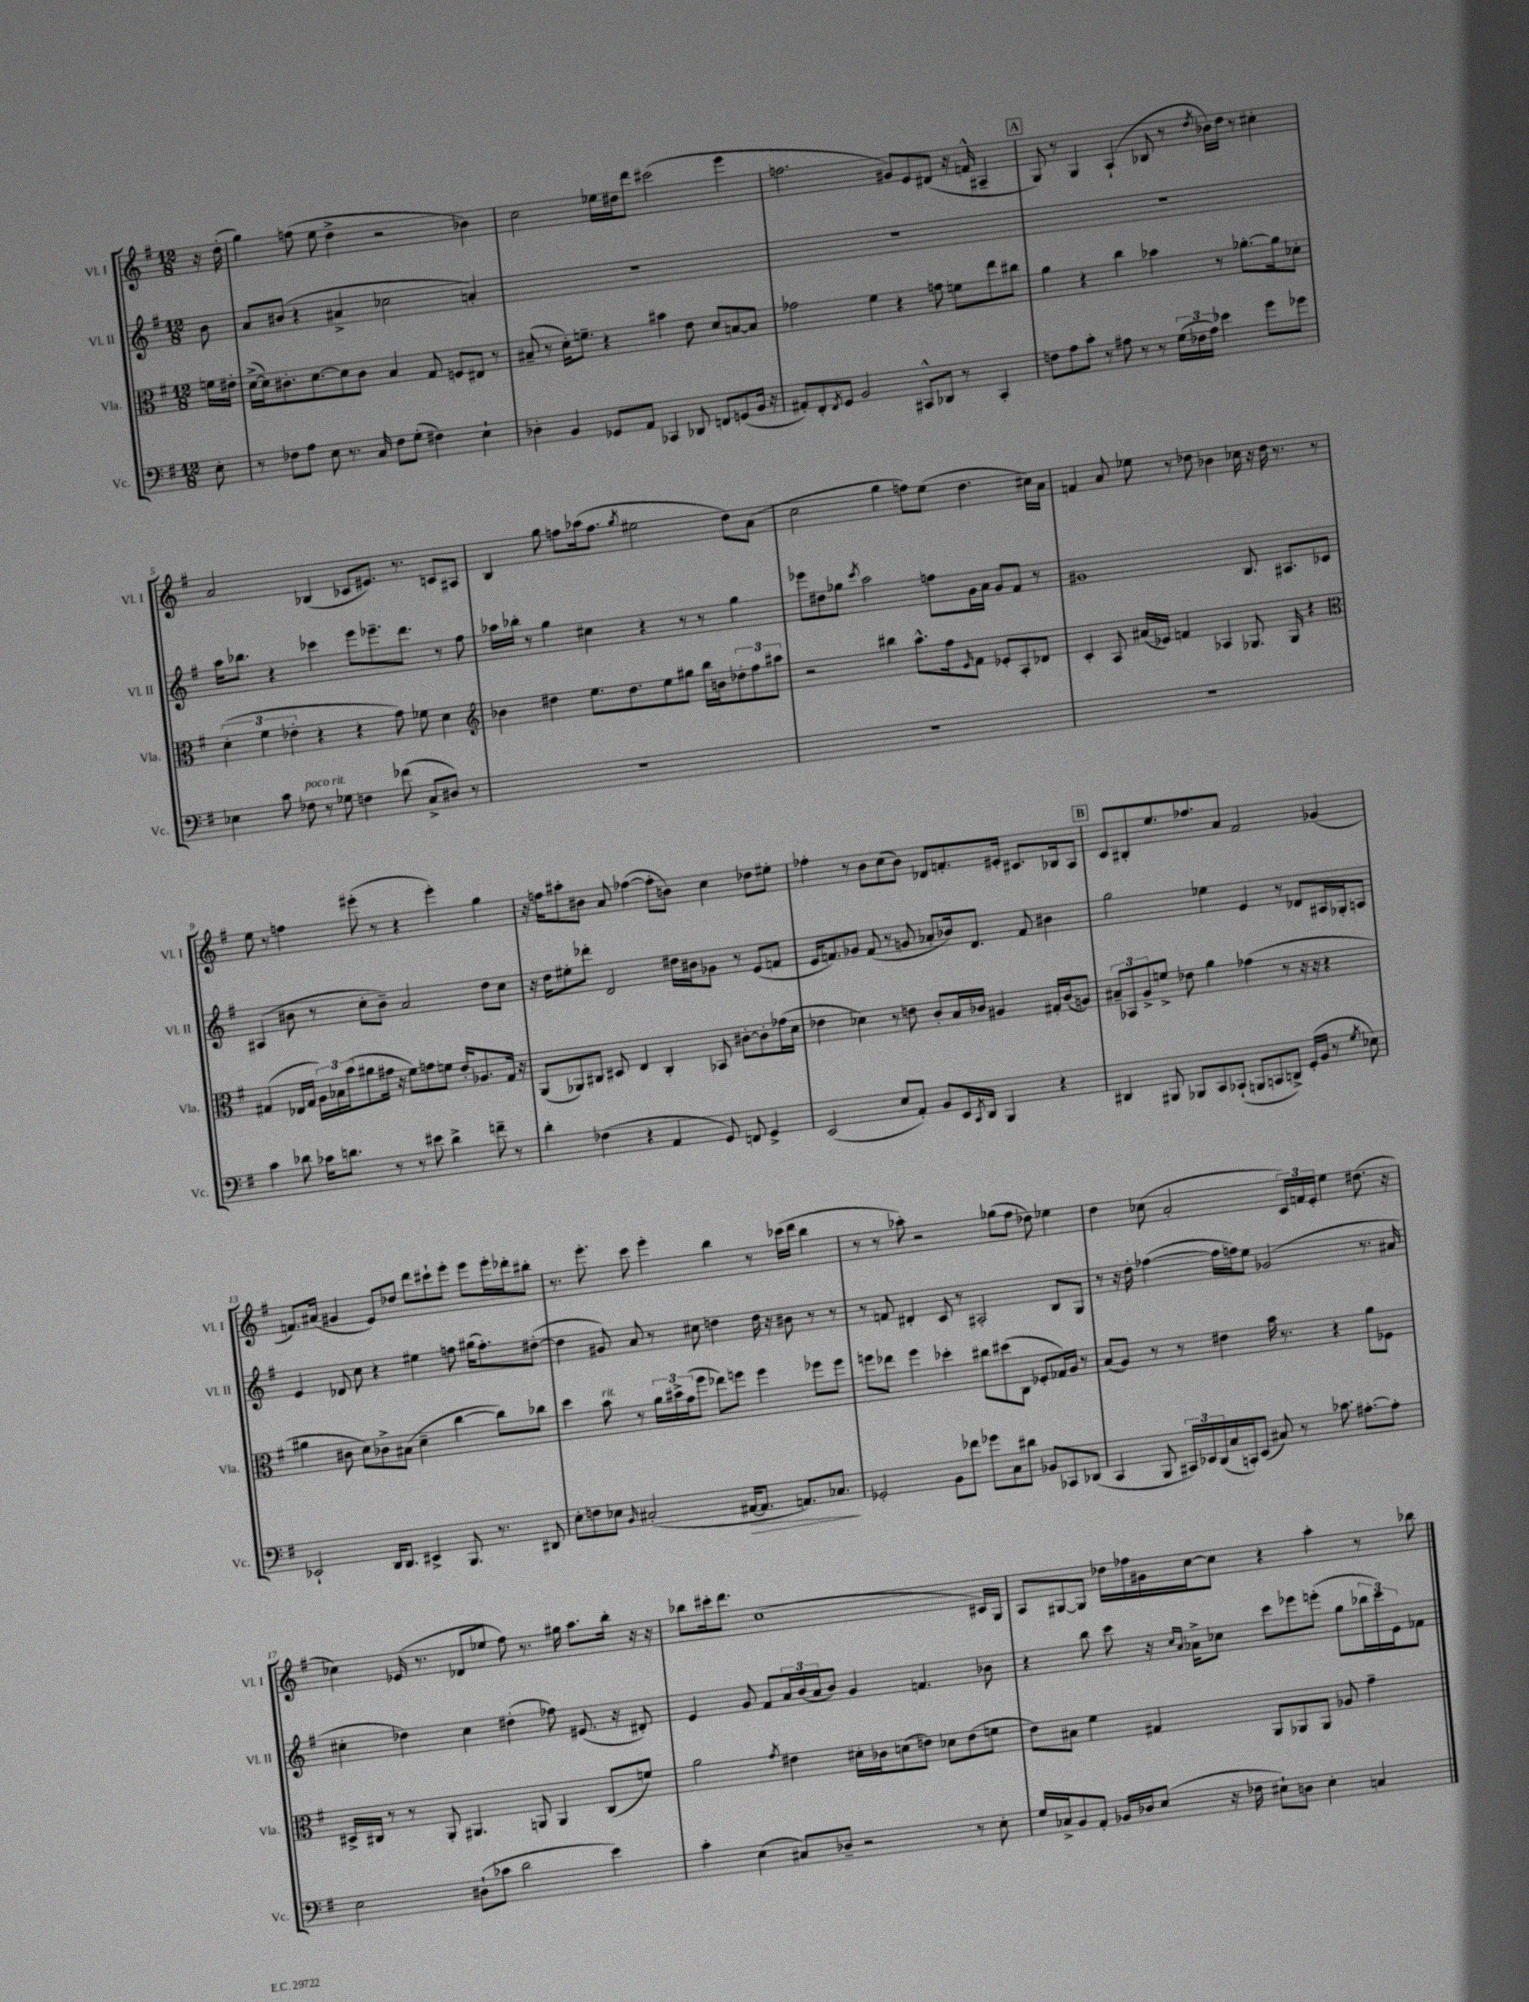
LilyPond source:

<<
\new StaffGroup <<
\new Staff = "s0" \with { instrumentName = "Vl. I" shortInstrumentName = "Vl. I" } {
    \clef treble \key g \major \numericTimeSignature \time 12/8 \partial 8
    r16 d''16-.( |
    g''4) f''8( e''8 d''4-> r2 bes'4) |
    c''2 ees''16 dis''16 d'''8 cis'''2( e'''4 |
    f''2. gis'8) e'8 dis'8( r16 f'16-^ ais4-- |
    \mark \markup { \box "A" } g8) r8 g4 a4-!( bes8 r8 \acciaccatura { d''8 } bes'16) d''16 r8 cis''4-. |
    a'2 bes4( ces'8 eis'8.) r8. c'8 ais8 |
    b4 g''8 f''8 aes''16( f''8. \acciaccatura { g''8 } eis''2 d''8) a'8( |
    c''2 g''4 f''8) e''8( d''4. cis''16) a'16 |
    f'4 a'8 ees''8 r8 des''8 bes'4 ces''16 r16 des''16 r8. r8 |
    e''8 r8 f''4 eis'''8-.( r8 r4 eis'''4-.) g''4 |
    r16 f''16 ais''8-. bis'8 a'8 fes''4~( fes''8-. b'8) c''4 des''8 eis''8-. |
    fes''4-. r8 b'8 c''8( b'8) des'8 f'8.-. eis'16-. cis'8. bes16 a8 |
    \mark \markup { \box "B" } c'8 bis8-. e''8. fes''8. a'8 fis'2 ges'4( |
    f'8.) ais'16( gis'4 e'8) des''8 d'''8 cis'''8-! e'''8-. e'''8 e'''16-. des'''16-. bis''8-. |
    r8. e'''8.-. c'''8 e'''4-. b''4 r8 ces'''16( d'''16 b''4 |
    r8 r8 aes''8-.) r2 ges''8( fis''8 des''8) ees''4 |
    d''4 ces''8( a'2-. \tuplet 3/2 { c'16) f'16 e'16-. } e''4 dis''8.( r16 |
    ces''4) ees'16( r8. des'8 ees''8 fis''8) r8. gis''16 a''8. b''16-. r16 r16 |
    bes''8 cis'''16-. d'''8. c''1( cis'16) g16 |
    a8 gis8~ gis8 des''16 fes''16 gis'16 c''16~ c''8 r4 a''4-. r8 bes''8 \bar "|." |
}
\new Staff = "s1" \with { instrumentName = "Vl. II" shortInstrumentName = "Vl. II" } {
    \clef treble \key g \major \numericTimeSignature \time 12/8 \partial 8
    b'8 |
    a'8 bis'8( r4 ais'4-> ces''2 a'4-.) |
    R1. |
    R1. |
    \mark \markup { \box "A" } R1. |
    a''16 bes''8. r4 ces'''4 e'''8 ees'''8.-- d'''8. r8 fis''8 |
    aes''16 bes''16-. r8 g''4 cis''4 r4 r8 r8 g''4 |
    ees'''8 dis''8 ges''8 \acciaccatura { c'''8 } a''2 f''8 g'16 a'16 g'8 fis'8 r8 |
    gis'1 b8. ais8. ces'8 |
    ais4( bis'8 r8 c''8-. bis'8--) a'2 d''8 c''8 |
    r16 d''16 eis''8-. des'''8-. d'2 dis''16 bis'16 ges'8 r8 e'8( f'8 |
    e'16 f'8.) ges'8 f'8( r8 g'8 aes'8-. bes'16) d'8. f'8 bis'4 |
    \mark \markup { \box "B" } g''2 ees''4 e'4 r8 des'8 ais16 ges16-. a8 |
    e'4 des'8 c''8 r4 eis''4 f''8 gis''16( f''8.-.) dis''8~-.( |
    dis''4 gis'8) a'8 r8 cis''8 d''4 d''16 r16 bis'8 r8 r8 |
    r8 f'8 dis'4-. c'8 r8 ais2-. b8 g8 |
    r8 r16 d''16-. fes''4~( fes''16 f''16) e''8 ges'2( r8. ais'16 |
    cis''4-. des''4) cis''4 dis''4-.( fes''8) eis'8.( r16 dis'8-.) |
    e'4 g'8 fis'8 \tuplet 3/2 { a'16 b'16( a'16 } b'8) g'4 f'4. bes'8 |
    r4 b''8 c'''8 r16 \grace { c''16 a'16 } aes'16-> ces''8 c'''8 ees'''8 e'''8-.( g''8 \tuplet 3/2 { bes''16 c'''16) e'16 } fes'8 \bar "|." |
}
\new Staff = "s2" \with { instrumentName = "Vla." shortInstrumentName = "Vla." } {
    \clef alto \key g \major \numericTimeSignature \time 12/8 \partial 8
    f'16 eis'16-. |
    d'16~->( d'16) cis'8.-. d'8.~ d'8 cis'8 b4 g8 f8 eis8 r8 |
    bis8--( r8 d'16-.) f'8.-- r4 bis'4 e'8 d'8 b8~ b8 |
    ges'2 fis'4 r4 g'8 f'8 e''8 cis''8 |
    \mark \markup { \box "A" } a'4 r4 c''4 bes'4 r8 aes'8.~-. aes'16 des'8-. |
    \tuplet 3/2 { d'4-.( fis'4 ees'4-. } r4 r4 g'8) fes'8 d'4 |
    \clef treble bes'4 dis''4 e''8. dis''8. e''8 gis''8 b''16 b'16 \tuplet 3/2 { des''8-. fis''8 ais''8 } |
    r2 bis''4 a''8.-^ fis''16 \grace { e'16 } fis'8 ees'8-. a8-. des'8 |
    c'4-. a8 ais'16( ees'16) f'4 aes4 ges8. ges16 r4 |
    \clef alto gis4( ees16 gis16 \tuplet 3/2 { a16) bes16 b'16( } ais'8 gis'16 r16 fis'8) g'8 f'8 e'16-. aes8. gis16 r16 |
    a,8( aes,8) cis8 dis8 e4 cis4-. bes,8 cis'8~-. cis'8-. ges'16( d'16 |
    ees'4 des'4) r8 e'8 c'8-. b16 ces'16 ais4 gis16-. ces'16( a8) |
    \mark \markup { \box "B" } \tuplet 3/2 { bis8-- bes,8 a8-> } f'8-> ees'8 a'4 ges'4( r8 r16 r16 r4 |
    ais'4 cis'8 d'8) ces'8-> bis8( d'4-- c''4~ c''8) ces''8 |
    d''4 b'8^\markup { \italic "rit." } r8 \tuplet 3/2 { a'16 bis'16-> g'16( } fis''8 ees''8) f''8 f''4 fes''8 fes''8 |
    f''8 ees''8 f''4 des''4-. cis''8 dis''8( c8 fes8-. ges16) a16 r8 |
    b8( a8) r8 r8 eis'4 b'16 r8. r4 a'8 fes8 |
    dis16-> cis16 r8 r8 a,8-. ais,4. a,8 a,4 cis8( f'8) |
    a'2 \acciaccatura { g'8 } eis'4 dis'16-. ces'16 d'8( e'8) des'8 e'8( f'8 |
    e'8) bis8 fis'4 gis4 a,8 aes,8 aes,8 aes8 g'4-- \bar "|." |
}
\new Staff = "s3" \with { instrumentName = "Vc." shortInstrumentName = "Vc." } {
    \clef bass \key g \major \numericTimeSignature \time 12/8 \partial 8
    e8-. |
    r8 fes8 a8 e8 r8. c16 fes8 g8-.( fis4) e4-! |
    des4-. b,4 ges,8 a,8 ces,4 des,8 f,8 g,8( b,16 r16 |
    ais,8-.) fis,8-. \acciaccatura { fis,8 } g,8 b,2 cis,8-^ des,8 r8 cis,4-. |
    \mark \markup { \box "A" } f8 a8 c'8-. r8 ais8 r8 r8 \tuplet 3/2 { g16( fes16 ais16) } ees'4 g'8 ges'8 |
    ees4 c'8 fes8^\markup { \italic "poco rit." } r8 ges8 f4 fes'8( c8-> dis8) r8 |
    R1. |
    R1. |
    R1. |
    c'4 des'8 ces'16 d'8. r8 r8 eis'8 d'4-> f'8-- r8 |
    d'4-. fes4( r4 a,4 g,8) f,8 g,4-> |
    e,2( e8 a,8-.) b,8 e,16 \acciaccatura { c,8 } d,16 b,,4 r4 |
    \mark \markup { \box "B" } dis,4 bis,,8 bes,,8 c,8 ces,8-!( b,,8 c,8 d,8->) g,16-.( b,16 r8 \acciaccatura { g8 } ees8) |
    ees,2-! d,16 d,8. eis,4-> b,,8. r8. dis,8 |
    e8-. f8 ees8 \grace { b,16 } cis2-.( ais,16~\> ais,8. a,8.) ces8.\! |
    ges,2-. b,8 fes'8 ges'8 c8 dis'8 bes,8 ces,8 des,8( |
    c,4 b,,8 \tuplet 3/2 { cis,16) ees,16 d,16( } c16 c,16-.) ees,8( cis8) r8 ces'8. ais8.~-. ais8-. |
    e2 dis8-!( ces'8 d'2 e'4) |
    c'4-. e4( cis8) des8-- r2 r8 e8-. |
    g16 ces16-> b,8 a,8-. bes,16 des16 e8( r16 fes16 eis8-!) d8 eis4-. c4 \bar "|." |
}
>>
>>
